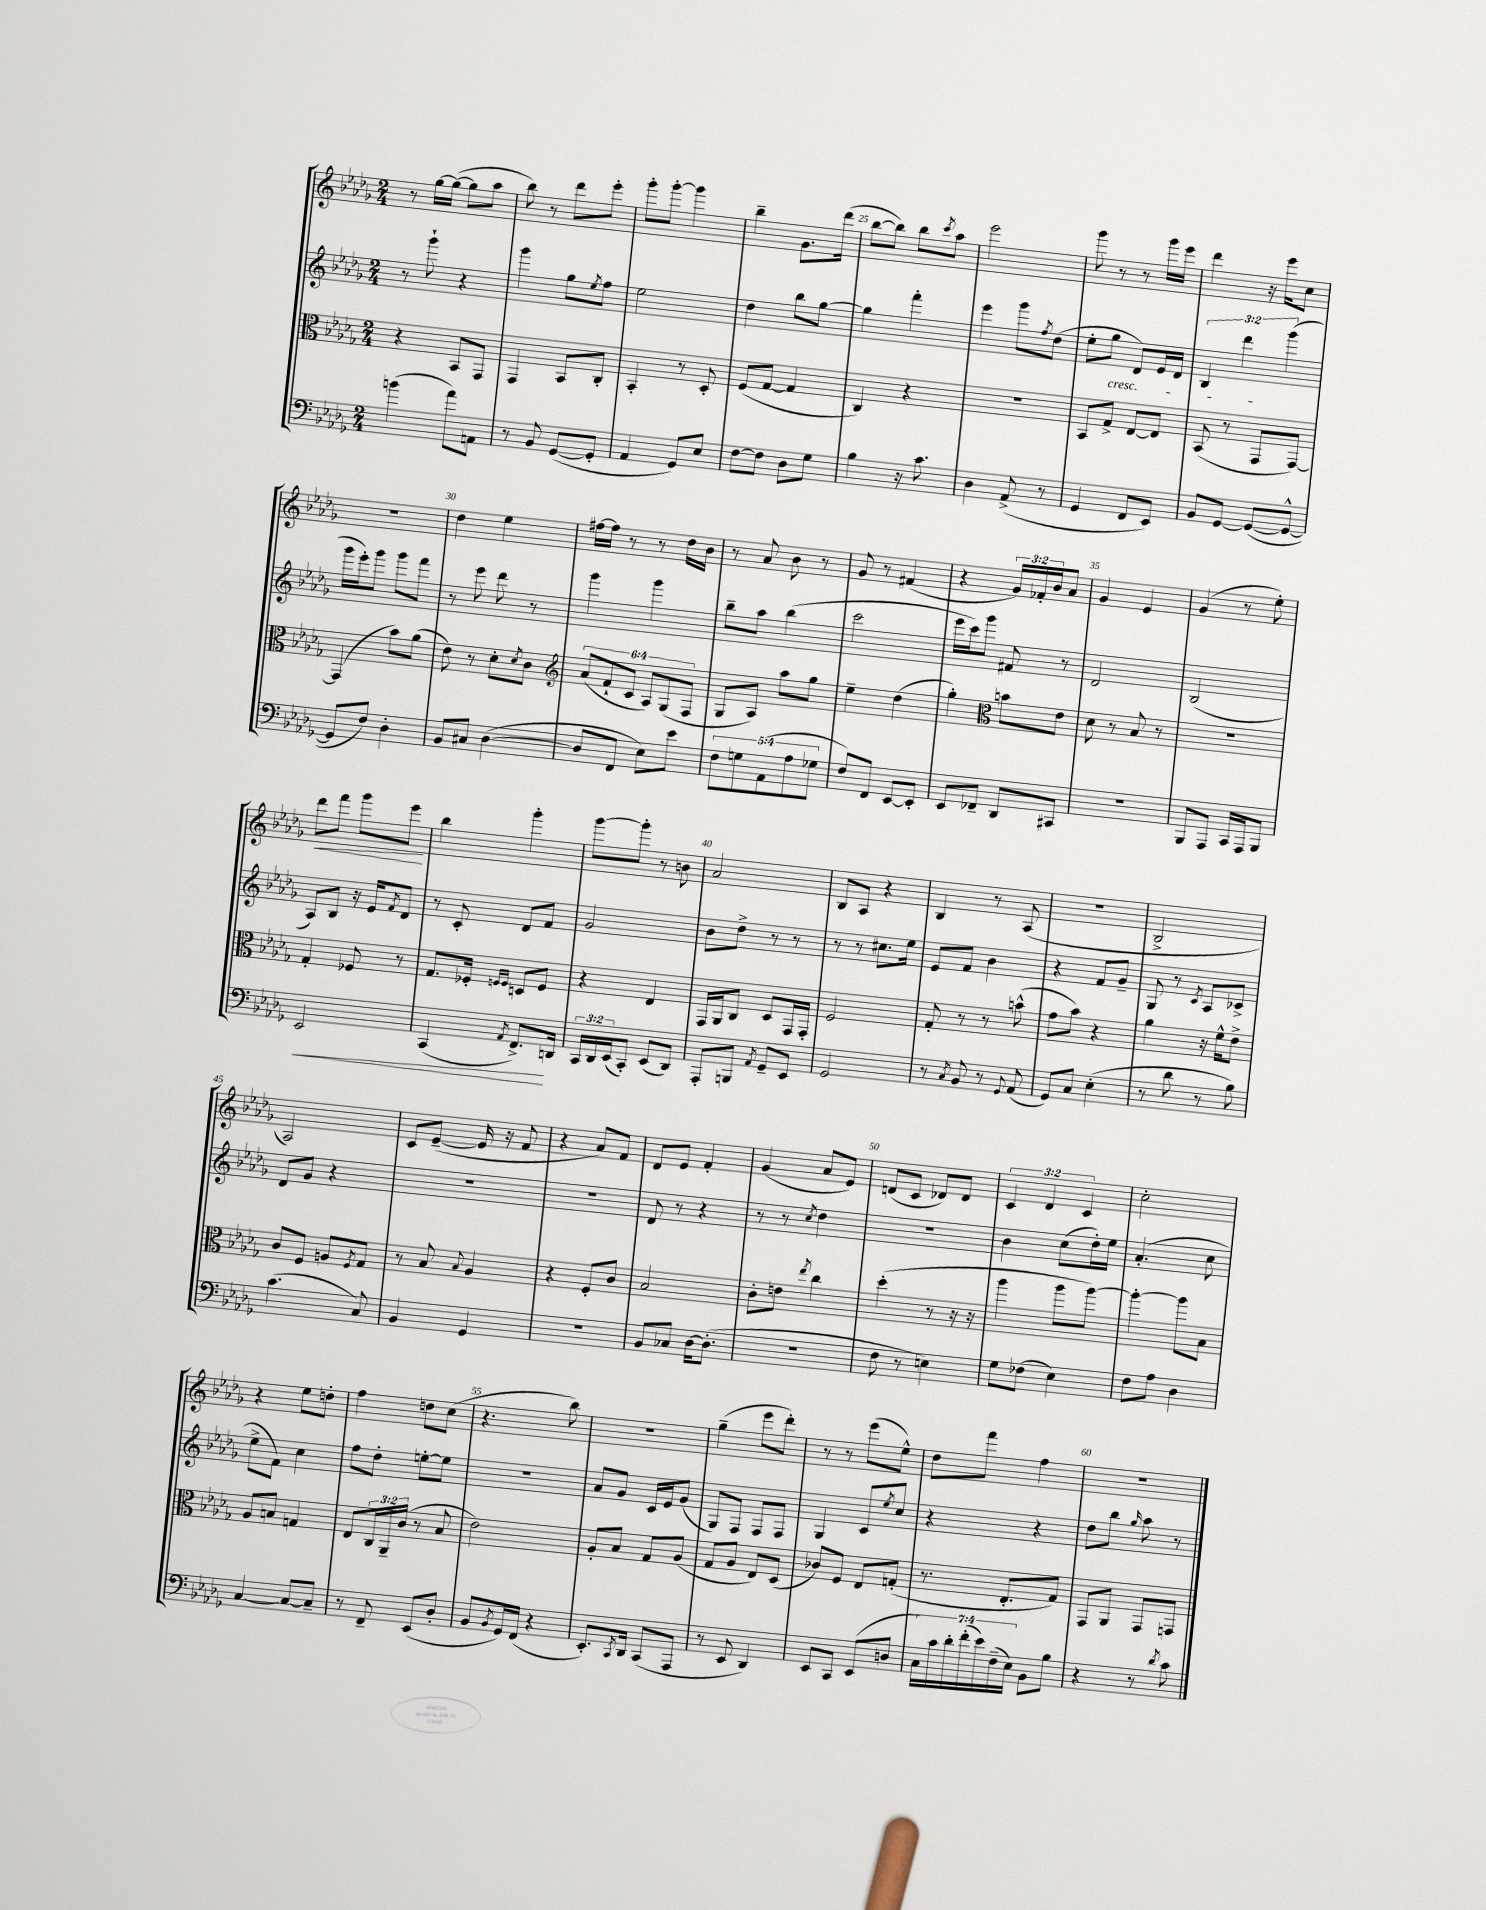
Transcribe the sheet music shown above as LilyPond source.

<<
\new StaffGroup <<
\new Staff = "s0" {
    \clef treble \key des \major \numericTimeSignature \time 2/4 \override Staff.TupletNumber.text = #tuplet-number::calc-fraction-text
    r8 ges''16~ ges''16~( ges''8 aes''8 |
    bes''8) r8 des'''8 ees'''8-. |
    ges'''8-. ges'''8~-. ges'''4 |
    bes''4-- ges'8. des'''16( |
    bes''8~ bes''8) bes''8 \acciaccatura { c'''8 } aes''8 |
    ees'''2 |
    ges'''8 r8 r8 ges'''16 ees'''16 |
    des'''4 r16 ees'''16 c''8 |
    R2 |
    des''4 ees''4 |
    fis''16~ fis''16 r8 r8 des''16 bes'16 |
    r8 aes'8 bes'8 r8 |
    ges'8 r8 fis'4( |
    r4 \tuplet 3/2 { ges'16) fes'16-. bes'16 } aes'8 |
    ges'4 ees'4 |
    ges'4( r8 ees''8-.) |
    des'''8\< f'''8 ges'''8 ees'''8\! |
    bes''4 ges'''4-. |
    ges'''8~ ges'''8-. r8 b'8 |
    aes'2 |
    bes8 aes8 r4 |
    bes4 r8 aes8( |
    R2 |
    bes2-> |
    aes2) |
    c'8 ees'8~--( ees'16 r16 f'8 |
    r4 aes'8) f'8 |
    des'8 ees'8 f'4-. |
    ges'4( aes'8 ees'8) |
    d'8( c'8 des'8) des'8 |
    \tuplet 3/2 { c'4 des'4 c'4 } |
    c''2-. |
    r4 ees''8 d''8-. |
    f''4 d''8 c''8( |
    r4. bes''8) |
    r2 |
    ges''4--( ees'''8 des'''8-.) |
    r8 r8 ees'''8( ees''8-^) |
    des''8 f'''8 f''4 |
    r2 \bar "|." |
}
\new Staff = "s1" {
    \clef treble \key des \major \numericTimeSignature \time 2/4 \override Staff.TupletNumber.text = #tuplet-number::calc-fraction-text
    r8 ges'''8-! r4 |
    ges'''4 ges''8 \acciaccatura { ees''8 } f''8 |
    ees''2 |
    des''4 bes''8 ges''8~ |
    ges''4 f'''4-. |
    ees'''4 ges'''8 \acciaccatura { f''8 } des''8( |
    ees''8-. ges''8\cresc des'8) ees'16 des'16 |
    \tuplet 3/2 { bes4 des'''4\! ges'''4( } |
    ges'''16 ees'''16-.) ges'''8 ges'''8 f'''8 |
    r8 ees'''8 des'''8 r8 |
    ges'''4 ges'''4 |
    bes''8-- aes''8 bes''4( |
    c'''2 |
    ees'''16 c'''16) ges'''8 fis'8 r8 |
    des'2 |
    bes2( |
    aes8) bes8 r16 ees'16 \acciaccatura { f'8 } des'8 |
    r8 c'8-. des'8 f'8 |
    ges'2 |
    bes'8 des''8-> r8 r8 |
    r8 r8 cis''8. ees''16 |
    ees'8 f'8 bes'4 |
    r4 f'8 ges'8-- |
    ges8 r8 \acciaccatura { c'8 } aes8 ces'8-> |
    des'8 ges'8 r4 |
    R2 |
    R2 |
    des'8 r8 r4 |
    r8 r8 \acciaccatura { c''8 } des''4 |
    r2 |
    bes'4 c''8( des''16-.) ees''16 |
    aes'4.-.( c''8 |
    ees''8-> f'8) c''4 |
    f''8 des''8-. e''8~-. e''8 |
    R2 |
    aes'8 ges'8 c'16 ees'16 ges'8( |
    ges8) f8 f8 f8 |
    ges4 c'8 \acciaccatura { ees''8 } c''8 |
    r4 r4 |
    des''8 bes''8 \grace { ges''16 } aes''8 r8 \bar "|." |
}
\new Staff = "s2" {
    \clef alto \key des \major \numericTimeSignature \time 2/4 \override Staff.TupletNumber.text = #tuplet-number::calc-fraction-text
    r4 bes,8 ges,8 |
    ges,4 bes,8 c8-. |
    bes,4-. r8 des8-. |
    f8( ges8~ ges4 |
    c4) r4 |
    R2 |
    bes,8 ges8-> ees8~ ees8 |
    bes,8( r8 ges,8 ges,8~) |
    ges,4( bes'8) aes'8( |
    ees'8) r8 des'8-. \acciaccatura { des'8 } c'8 |
    \clef treble \tuplet 6/4 { aes'8( f'8-! c'8 aes8) ges8( f8 } |
    ges8 aes8) aes''8 ges''8 |
    ees''4-- des''4( |
    ges''4-.) \clef alto b'8 ees'8 |
    des'8 r8 bes8 r8 |
    R2 |
    ges4-. fes8 r8 |
    ges8. fes16-. \grace { f16 f16 } d8 f8 |
    r4 ees4 |
    ges,16 aes,16 c8 des8 ges,16 ges,16-. |
    f2 |
    ges8-. r8 r8 b'8-^( |
    ges'8 bes'8) r4 |
    aes'4 r16 f'16-^ ees'8-> |
    c'8 f8 a8 \acciaccatura { f8 } ges8 |
    r8 bes8 \appoggiatura { bes8 } aes4 |
    r4 f8-. c'8 |
    bes2 |
    c'8-. e'8 \acciaccatura { ees''8 } c''4 |
    des''4-.( r8 r16 r16 |
    aes''4 aes''8 aes''8~) |
    aes''4~-. aes''8 bes8 |
    aes8 b8 g4 |
    ees8 \tuplet 3/2 { c16 aes,16-- c'16( } r8 bes8 |
    ees'2) |
    aes8-. bes8 ges8 aes8( |
    ges8 aes8 ees8) des8( |
    ces'8) f8 ees8 g8-.( |
    r8. ees8.-. ges8) |
    ges,8 aes,8 ges,8 g,8 \bar "|." |
}
\new Staff = "s3" {
    \clef bass \key des \major \numericTimeSignature \time 2/4 \override Staff.TupletNumber.text = #tuplet-number::calc-fraction-text
    b'4( aes'8) a,8 |
    r8 bes,8 ges,8~( ges,8-. |
    aes,4 ges,8) ees8 |
    f8~ f8 des8 ges8 |
    bes4 r16 c'8. |
    des4 aes,8->( r8 |
    ges,4 f,8 ees,8) |
    bes,8 ges,8~ ges,8~( ges,8~-^ |
    ges,8 f8) des4-. |
    bes,8 cis8 des4~( |
    des8 f,8 ees8) ees'8 |
    \tuplet 5/4 { f8 g8 aes,8( aes8 ges8 } |
    f8) f,8 ees,8~ ees,8-. |
    ees,8 fes,8-- des,8 cis,8 |
    R2 |
    bes,,8 aes,,8 c,16 aes,,16 bes,,8 |
    ees,2\< |
    c,4( \acciaccatura { aes,8 } f,8.->\!) d,16 |
    \tuplet 3/2 { c,16 des,16 ees,16( } c,8-.) ees,8( des,8) |
    aes,,8-. b,,8 \acciaccatura { aes,8 } ges,8-- ees,8 |
    ges,2 |
    r8 \acciaccatura { c8 } bes,8 r8 \appoggiatura { ges,8 } aes,8( |
    ges,8) c8 ees4-.( |
    r8 des'8 r8 bes8) |
    c'4.( c8) |
    bes,4 ges,4 |
    r2 |
    bes,8 ces8 des16~ des8.-.( |
    r2 |
    f8 r8 e4) |
    ges8 fes8( ees4) |
    f8 aes8 des4 |
    c4~ c8~ c8-- |
    r8 f,8-- ees,8( des8-. |
    bes,8 \acciaccatura { bes,8 } ges,16) f,16( r4 |
    ees,8.-.) \acciaccatura { c,8 } des,16 c,8( aes,,8 |
    r8 ees,8 des,4) |
    ees,8 c,8 ees,8( d8 |
    \tuplet 7/4 { c16) c'16 des'16-. f'16-.( ees'16) f16--( ees16) } bes,8 bes8 |
    r4 r8 \acciaccatura { des'8 } c'8 \bar "|." |
}
>>
>>
\layout { \context { \Score currentBarNumber = #21 \override BarNumber.break-visibility = ##(#f #t #t) barNumberVisibility = #(every-nth-bar-number-visible 5) } }
